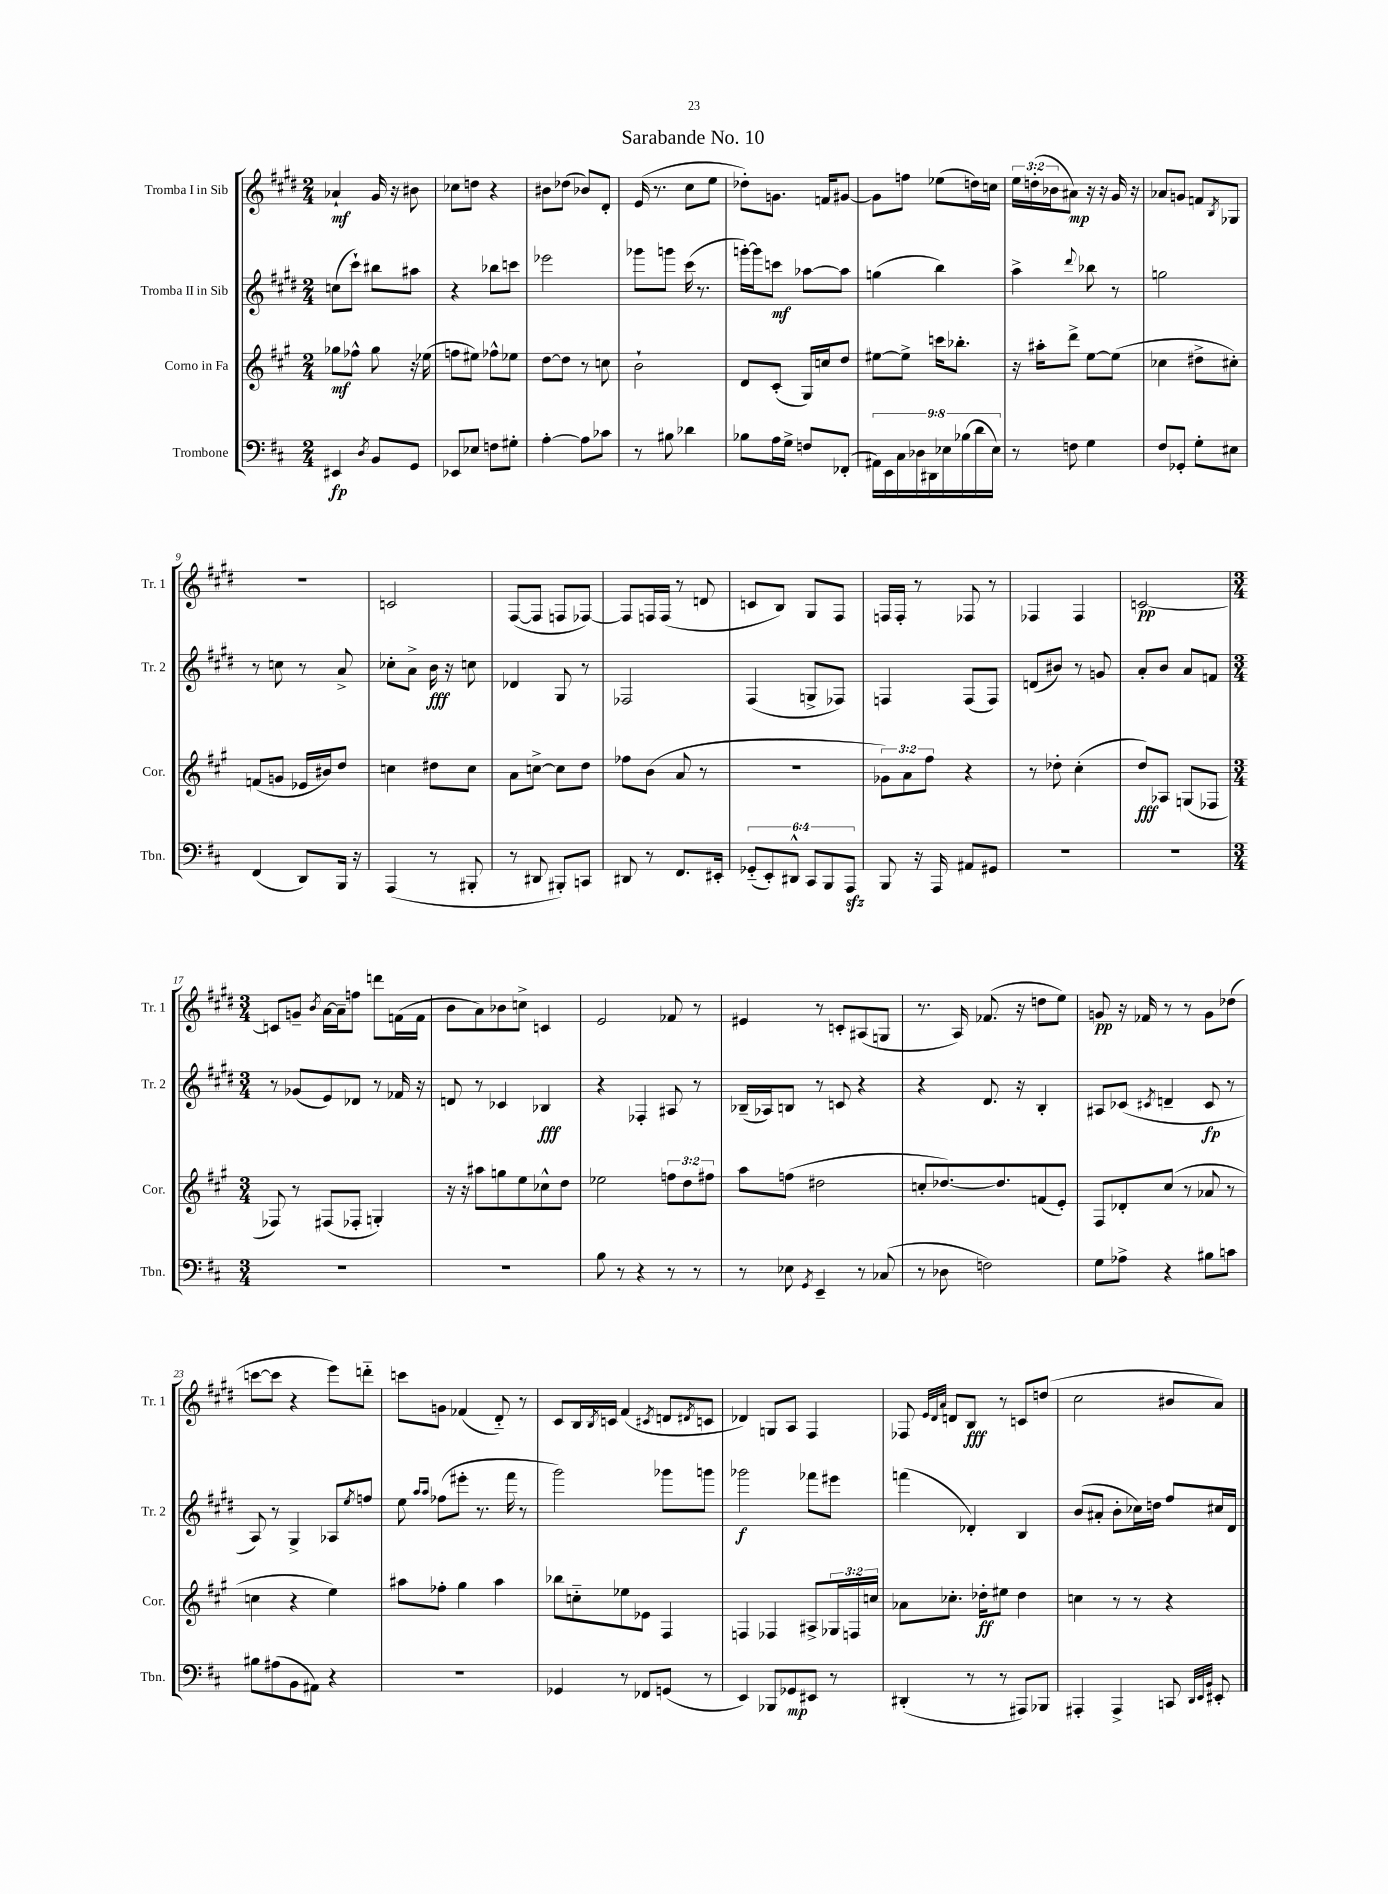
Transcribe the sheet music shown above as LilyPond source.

\header { title = "Sarabande No. 10" }
<<
\new StaffGroup <<
\new Staff = "s0" \with { instrumentName = "Tromba I in Sib" shortInstrumentName = "Tr. 1" } {
    \clef treble \key e \major \numericTimeSignature \time 2/4 \override Staff.TupletNumber.text = #tuplet-number::calc-fraction-text
    aes'4-!\mf gis'16 r16 bis'8 |
    ces''8 d''8 r4 |
    bis'8 des''8( bes'8) dis'8-. |
    e'16( r8. cis''8 e''8 |
    des''8-.) g'8. f'16 gis'8~ |
    gis'8 f''8 ees''8( d''16) c''16 |
    \tuplet 3/2 { e''16 d''16-.( bes'16 } ais'8\mp) r16 r16 gis'16 r16 |
    aes'8 g'8 f'8 \acciaccatura { b8 } ges8 |
    r2 |
    c'2 |
    fis8~( fis8 f8 fes8~) |
    fes8 f16 f16( r8 d'8 |
    c'8 b8) gis8 fis8 |
    f16 f16-. r8 fes8 r8 |
    fes4 fes4 |
    c'2~\pp |
    \numericTimeSignature \time 3/4 c'8 g'8-- \acciaccatura { b'8 } a'16~ a'16-- f''8 d'''8 f'16( f'16 |
    b'8 a'8) bes'8 c''8-> c'4 |
    e'2 fes'8 r8 |
    eis'4 r8 c'8-. ais8( g8 |
    r8. a16) fes'8.( r16 d''8 e''8) |
    g'8\pp r16 fes'16 r8 r8 g'8 des''8( |
    c'''8~ c'''8 r4 e'''8) d'''8-_ |
    c'''8 g'8 fes'4( dis'8-_) r8 |
    cis'8 b16 \acciaccatura { b8 } c'16 fis'4( \acciaccatura { cis'8 } d'8 \acciaccatura { dis'8 } c'8 |
    des'4) g8 a8 fis4 |
    fes8 \grace { e'32 dis'32 a'32 } d'8 b8\fff r8 c'8 d''8( |
    cis''2 bis'8 a'8) \bar "|." |
}
\new Staff = "s1" \with { instrumentName = "Tromba II in Sib" shortInstrumentName = "Tr. 2" } {
    \clef treble \key e \major \numericTimeSignature \time 2/4
    c''8( cis'''8-!) bis''8 ais''8 |
    r4 bes''8 c'''8 |
    ees'''2 |
    ges'''8 g'''8 cis'''16( r8. |
    g'''16~-.) g'''16 c'''8\mf aes''8~ aes''8 |
    g''4( b''4) |
    a''4-> \appoggiatura { dis'''8 } bes''8 r8 |
    g''2 |
    r8 c''8 r8 a'8-> |
    ces''8-. a'8-> b'16\fff r16 c''8 |
    des'4 gis8 r8 |
    fes2 |
    fis4( g8-> fes8) |
    f4 f8( f8) |
    d'8( bis'8) r8 g'8 |
    a'8-. b'8 a'8 f'8 |
    \numericTimeSignature \time 3/4 r8 ges'8( e'8) des'8 r8 fes'16 r16 |
    d'8 r8 ces'4 bes4\fff |
    r4 fes4-. ais8 r8 |
    bes16--( aes16) b8 r8 c'8 r4 |
    r4 dis'8. r16 b4-. |
    ais8 ces'8( \acciaccatura { cis'8 } d'4-- cis'8\fp r8 |
    a8) r8 gis4-> aes8 \acciaccatura { e''8 } f''8 |
    e''8 \grace { a''16 a''16 } fes''8( eis'''8-. r8. fis'''16 r8 |
    gis'''2) ges'''8 g'''8 |
    ges'''2\f fes'''8 eis'''8 |
    f'''4( des'4-.) b4 |
    b'8( ais'8-. b'8-. ces''16) d''16 fis''8 cis''16 dis'16 \bar "|." |
}
\new Staff = "s2" \with { instrumentName = "Corno in Fa" shortInstrumentName = "Cor." } {
    \clef treble \key a \major \numericTimeSignature \time 2/4 \override Staff.TupletNumber.text = #tuplet-number::calc-fraction-text
    ges''8\mf fes''8-^ ges''8 r16 ees''16( |
    f''8 eis''8) fes''8-^ ees''8 |
    d''8~ d''8 r8 c''8 |
    b'2-! |
    d'8 cis'8-.( gis16) c''16 d''8 |
    eis''8~ eis''8-> c'''16 bes''8.-. |
    r16 ais''16-. d'''8-> e''8~ e''8( |
    ces''4 dis''8-> cis''8-.) |
    f'8( g'8 ees'16 bis'16) d''8 |
    c''4 dis''8 c''8 |
    a'8 c''8~-> c''8 d''8 |
    fes''8 b'8( a'8 r8 |
    R2 |
    \tuplet 3/2 { ges'8) a'8 fis''8 } r4 |
    r8 des''8-. cis''4-.( |
    d''8\fff) aes8 g8( fes8 |
    \numericTimeSignature \time 3/4 fes8) r8 fis8( fes8-. g4-.) |
    r16 r16 ais''8 g''8 e''8 ces''8-^ d''8 |
    ees''2 \tuplet 3/2 { f''8 d''8 fis''8 } |
    a''8 f''8( dis''2 |
    c''8-. des''8.~) des''8. f'8( e'8-.) |
    fis8 des'8-. cis''8( r8 aes'8 r8 |
    c''4 r4 e''4) |
    ais''8 fes''8-. gis''4 ais''4 |
    bes''8 c''8-_ ees''8 ees'8 fis4 |
    f4 fes4 ais8-> \tuplet 3/2 { ges16 f16 c''16 } |
    aes'8 ces''8.-. des''16-.\ff eis''8 des''4 |
    c''4 r8 r8 r4 \bar "|." |
}
\new Staff = "s3" \with { instrumentName = "Trombone" shortInstrumentName = "Tbn." } {
    \clef bass \key d \major \numericTimeSignature \time 2/4 \override Staff.TupletNumber.text = #tuplet-number::calc-fraction-text
    eis,4\fp \acciaccatura { d8 } b,8 g,8 |
    ees,8 ees8 f8 gis8-. |
    a4~-. a8 ces'8 |
    r8 bis8 des'4 |
    bes8 a16 g16-> f8 fes,8-.( |
    \tuplet 9/8 { ais,16) e,16 cis16 des16 dis,16 ees16 bes16( d'16 ees16) } |
    r8 f8 g4 |
    fis8 ges,8-. g8-. eis8 |
    fis,4( d,8) b,,16 r16 |
    a,,4( r8 bis,,8-. |
    r8 dis,8 bis,,8-.) c,8 |
    dis,8 r8 fis,8. eis,16-. |
    \tuplet 6/4 { ges,8-_( e,8-.) dis,8-^ cis,8 b,,8 a,,8\sfz } |
    b,,8 r16 a,,16 ais,8 gis,8 |
    R2 |
    R2 |
    \numericTimeSignature \time 3/4 R2. |
    R2. |
    b8 r8 r4 r8 r8 |
    r8 ees8 \acciaccatura { g,8 } e,4-- r8 ces8( |
    r8 des8 f2) |
    g8 aes8-> r4 bis8 c'8 |
    bis8 ais8( b,8 ais,8) r4 |
    R2. |
    ges,4 r8 fes,8 g,8( r8 |
    e,4) bes,,8 ges,8\mp eis,8 r8 |
    dis,4-.( r8 r8 ais,,8) bes,,8 |
    ais,,4-. ais,,4-> c,8 \grace { d,32 e,32 b,32 } eis,8-. \bar "|." |
}
>>
>>
